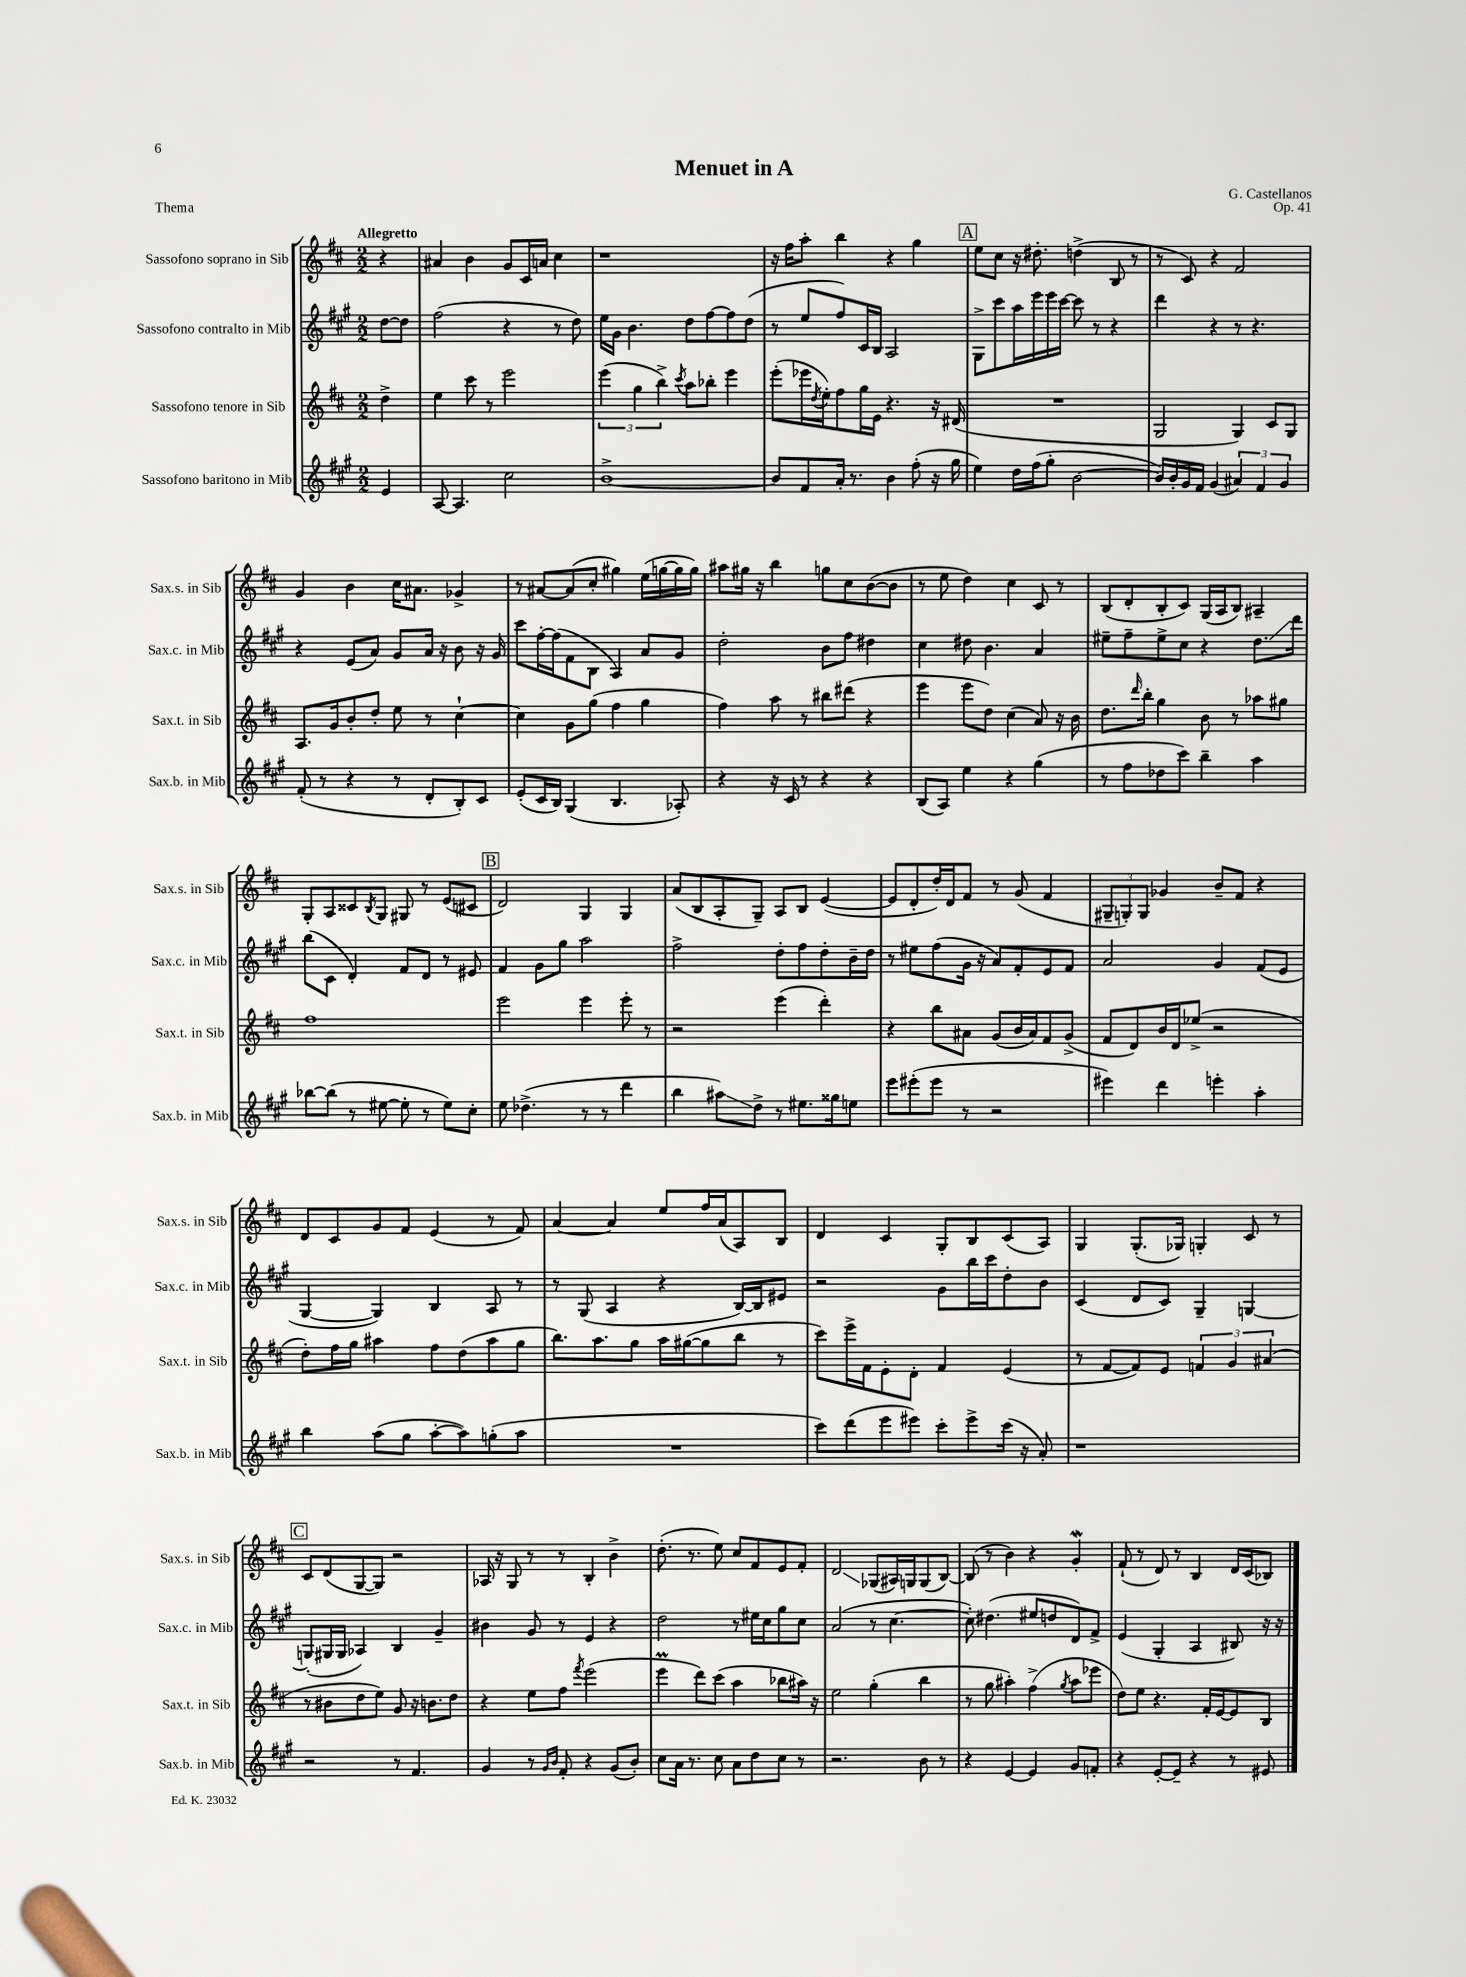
\header { title = "Menuet in A" composer = "G. Castellanos" opus = "Op. 41" piece = "Thema" }
<<
\new StaffGroup <<
\new Staff = "s0" \with { instrumentName = "Sassofono soprano in Sib" shortInstrumentName = "Sax.s. in Sib" } {
    \clef treble \key d \major \numericTimeSignature \time 2/2 \partial 4 \tempo "Allegretto"
    r4 |
    ais'4 b'4 g'8 cis'16 a'16 cis''4 |
    r1 |
    r16 fis''16 a''8-. b''4 r4 g''4 |
    \mark \markup { \box "A" } e''8 cis''8 r16 dis''8.-. d''4->( b8 r8 |
    r8 cis'8) r4 fis'2 |
    g'4 b'4 cis''16 ais'8. ges'4-> |
    r8 ais'8~ ais'8( cis''8-. gis''4) e''16( g''16~ g''16 g''16) |
    ais''8 gis''16 r16 b''4 g''8 cis''8 b'8~( b'8 |
    r8 e''8 d''4) cis''4 cis'8 r8 |
    b8( d'8-. b8-. cis'8) g16( a16 b8) ais4-- |
    g8-. a8 cisis'8 \acciaccatura { b8 } g8 gis8 r8 e'8( cis'8 |
    \mark \markup { \box "B" } d'2) g4 g4 |
    a'8( b8 a8-. g8--) a8 b8 e'4~( |
    e'8 d'8-. d''16-.) d'16 fis'8 r8 g'8( fis'4 |
    \tuplet 3/2 { gis8-- g8-.) g8 } ges'4 b'8-- fis'8 r4 |
    d'8 cis'8 g'8 fis'8 e'4( r8 fis'8) |
    a'4~ a'4 e''8 fis''16 a'16( a8) b8 |
    d'4 cis'4 g8-. b8 cis'8( a8) |
    g4 g8.-.( ges16) g4-. cis'8 r8 |
    \mark \markup { \box "C" } cis'8 d'8( g8~ g8) r2 |
    aes16 r16 g8 r8 r8 b4-. b'4-> |
    d''8.-.( r8. e''8) cis''8 fis'8 e'8 fis'8-. |
    d'2\glissando ges8( ais16) g16 g8( b8~) |
    b8( r8 b'4) r4 g'4-.\mordent |
    fis'8-!( r8 d'8) r8 b4 d'16 cis'16( bes8) \bar "|." |
}
\new Staff = "s1" \with { instrumentName = "Sassofono contralto in Mib" shortInstrumentName = "Sax.c. in Mib" } {
    \clef treble \key a \major \numericTimeSignature \time 2/2 \partial 4
    d''8~ d''8 |
    fis''2( r4 r8 d''8) |
    e''16 gis'16 b'4. d''8 fis''8~ fis''8 d''8( |
    r8 e''8 fis''8) cis'16 b16 a2 |
    \mark \markup { \box "A" } gis8-> cis'''8 a''16 e'''16 e'''16 cis'''16~ cis'''8 r8 r4 |
    d'''4 r4 r8 r4. |
    r4 e'8( a'8) gis'8 a'16 r16 b'8 r16 gis'16 |
    cis'''8 fis''16~-. fis''16( fis'8 b8 a4) a'8 gis'8 |
    d''2-. b'8 fis''8 dis''4 |
    cis''4 dis''8 b'4. a'4 |
    eis''8-- fis''8-- eis''8-> cis''8 r4 d''8.\glissando d'''16 |
    b''8( cis'8 d'4-.) fis'8 d'8 r8 eis'8 |
    \mark \markup { \box "B" } fis'4 gis'8 gis''8 a''2 |
    fis''2-> d''8-. fis''8 d''8-. b'16-- d''16 |
    r8 eis''8 fis''8( gis'16 r16 a'8) fis'8-. e'8 fis'8 |
    a'2 gis'4 fis'8( e'8 |
    gis4~ gis4) b4 a8 r8 |
    r8 gis8( a4 r4 b16~) b16 eis'8 |
    r2 gis'8 b''16 cis'''16 d''8-. b'8 |
    cis'4( d'8 cis'8) gis4-- g4~ |
    \mark \markup { \box "C" } g8-.( gis16 gis16 aes4) b4 gis'4-- |
    bis'4 gis'8 r8 e'4 r4 |
    d''2 r8 eis''16 cis''16 gis''8 cis''8 |
    a'2( r8 cis''4.~ |
    cis''8-.) dis''4.( eis''8 d''8 d'8) fis'8-> |
    e'4( gis4-. a4 bis8) r16 r16 \bar "|." |
}
\new Staff = "s2" \with { instrumentName = "Sassofono tenore in Sib" shortInstrumentName = "Sax.t. in Sib" } {
    \clef treble \key d \major \numericTimeSignature \time 2/2 \partial 4
    d''4-> |
    e''4 cis'''8 r8 e'''2 |
    \tuplet 3/2 { e'''4( g''4 b''4->) } \acciaccatura { cis'''8 } a''8 bes''8-. e'''4 |
    e'''8-.( ees'''16 \acciaccatura { d''8 } e''16-.) fis''8 g''16 e'16 r4. r16 dis'16( |
    \mark \markup { \box "A" } R1 |
    g2 g4) cis'8 g8 |
    a8. g'16 b'8-. d''8-. e''8 r8 cis''4~-! |
    cis''4 g'8 g''8( fis''4 g''4 |
    fis''4) a''8 r8 bis''8 dis'''8( r4 |
    e'''4 e'''8 d''8) cis''4( a'8) r16 b'16 |
    d''8. \grace { d'''16 } b''16-. g''4 b'8 r8 aes''8 gis''8 |
    fis''1 |
    \mark \markup { \box "B" } e'''2 e'''4 e'''8-. r8 |
    r2 e'''4( d'''4-.) |
    r4 b''8 ais'8 g'8( b'16 ais'16) fis'8 g'8->( |
    fis'8 d'8) b'16 d'16 ees''8->( r2 |
    d''8-.) fis''16 g''16 ais''4 fis''8 d''8( ais''8 g''8 |
    b''8.) a''8. g''8 a''16 gis''16~( gis''8 b''8 r8 |
    cis'''8) e'''16-> fis'16 e'8-. d'8-. fis'4 e'4( |
    r8 fis'8~ fis'8) e'8 \tuplet 3/2 { f'4 g'4 ais'4( } |
    \mark \markup { \box "C" } r8 bis'8 d''8 e''8) g'8 r16 b'8. d''8 |
    r4 e''8 fis''8 \acciaccatura { fis'''8 } e'''2( |
    e'''4\prall d'''8) cis'''8( a''4 bes''8 ais''16) r16 |
    e''2 g''4-.( b''4 |
    r8 g''8 ais''4-.) fis''4->( \acciaccatura { g''8 } ais''8 ees'''8 |
    d''8) e''8 r4. fis'16-. e'16~ e'8 b8 \bar "|." |
}
\new Staff = "s3" \with { instrumentName = "Sassofono baritono in Mib" shortInstrumentName = "Sax.b. in Mib" } {
    \clef treble \key a \major \numericTimeSignature \time 2/2 \partial 4
    e'4 |
    a8~ a4. cis''2 |
    b'1~-> |
    b'8 fis'8 a'16-. r8. b'4 fis''8-.( r16 gis''16 |
    \mark \markup { \box "A" } e''4) d''16 fis''16( gis''8-. b'2~ |
    b'16) b'16-. gis'16 fis'16 gis'4( \tuplet 3/2 { ais'4) fis'4 gis'4 } |
    fis'8-.( r8 r4 r8 d'8-. b8-.) cis'8 |
    e'8-.( cis'16 b16) gis4( b4. aes8-.) |
    r4 r16 cis'16 r8 r4 r4 |
    b8( a8) e''4 r4 gis''4( |
    r8 fis''8 des''8 cis'''8) b''4-- a''4 |
    bes''8~ bes''8( r8 eis''8~ eis''8-. r8 eis''8) cis''8-. |
    \mark \markup { \box "B" } e''8 des''4.->( r8 r8 d'''4 |
    b''4 ais''8\glissando) d''8-> r8 eis''8. gisis''16 e''8 |
    e'''8 eis'''8-.( eis'''8 r8 r2 |
    eis'''4) d'''4 e'''4-. a''4-. |
    b''4 a''8( gis''8 a''8~-. a''8) g''8-.( a''8 |
    R1 |
    cis'''8) d'''8( e'''8 eis'''8) cis'''8-. eis'''8-> cis'''16( r16 a'8-.) |
    r1 |
    \mark \markup { \box "C" } r2 r8 fis'4. |
    gis'4 r8 \grace { gis'16 b'16 } fis'8-. r4 gis'8( b'8-.) |
    cis''8 a'16 r8. cis''8 a'8 d''8 cis''8 r8 |
    r2. b'8 r8 |
    r4 e'4~ e'4 gis'8 f'8-. |
    r4 e'8~-. e'8-- r4 r8 eis'8 \bar "|." |
}
>>
>>
\layout { \context { \Score \remove "Bar_number_engraver" } }
